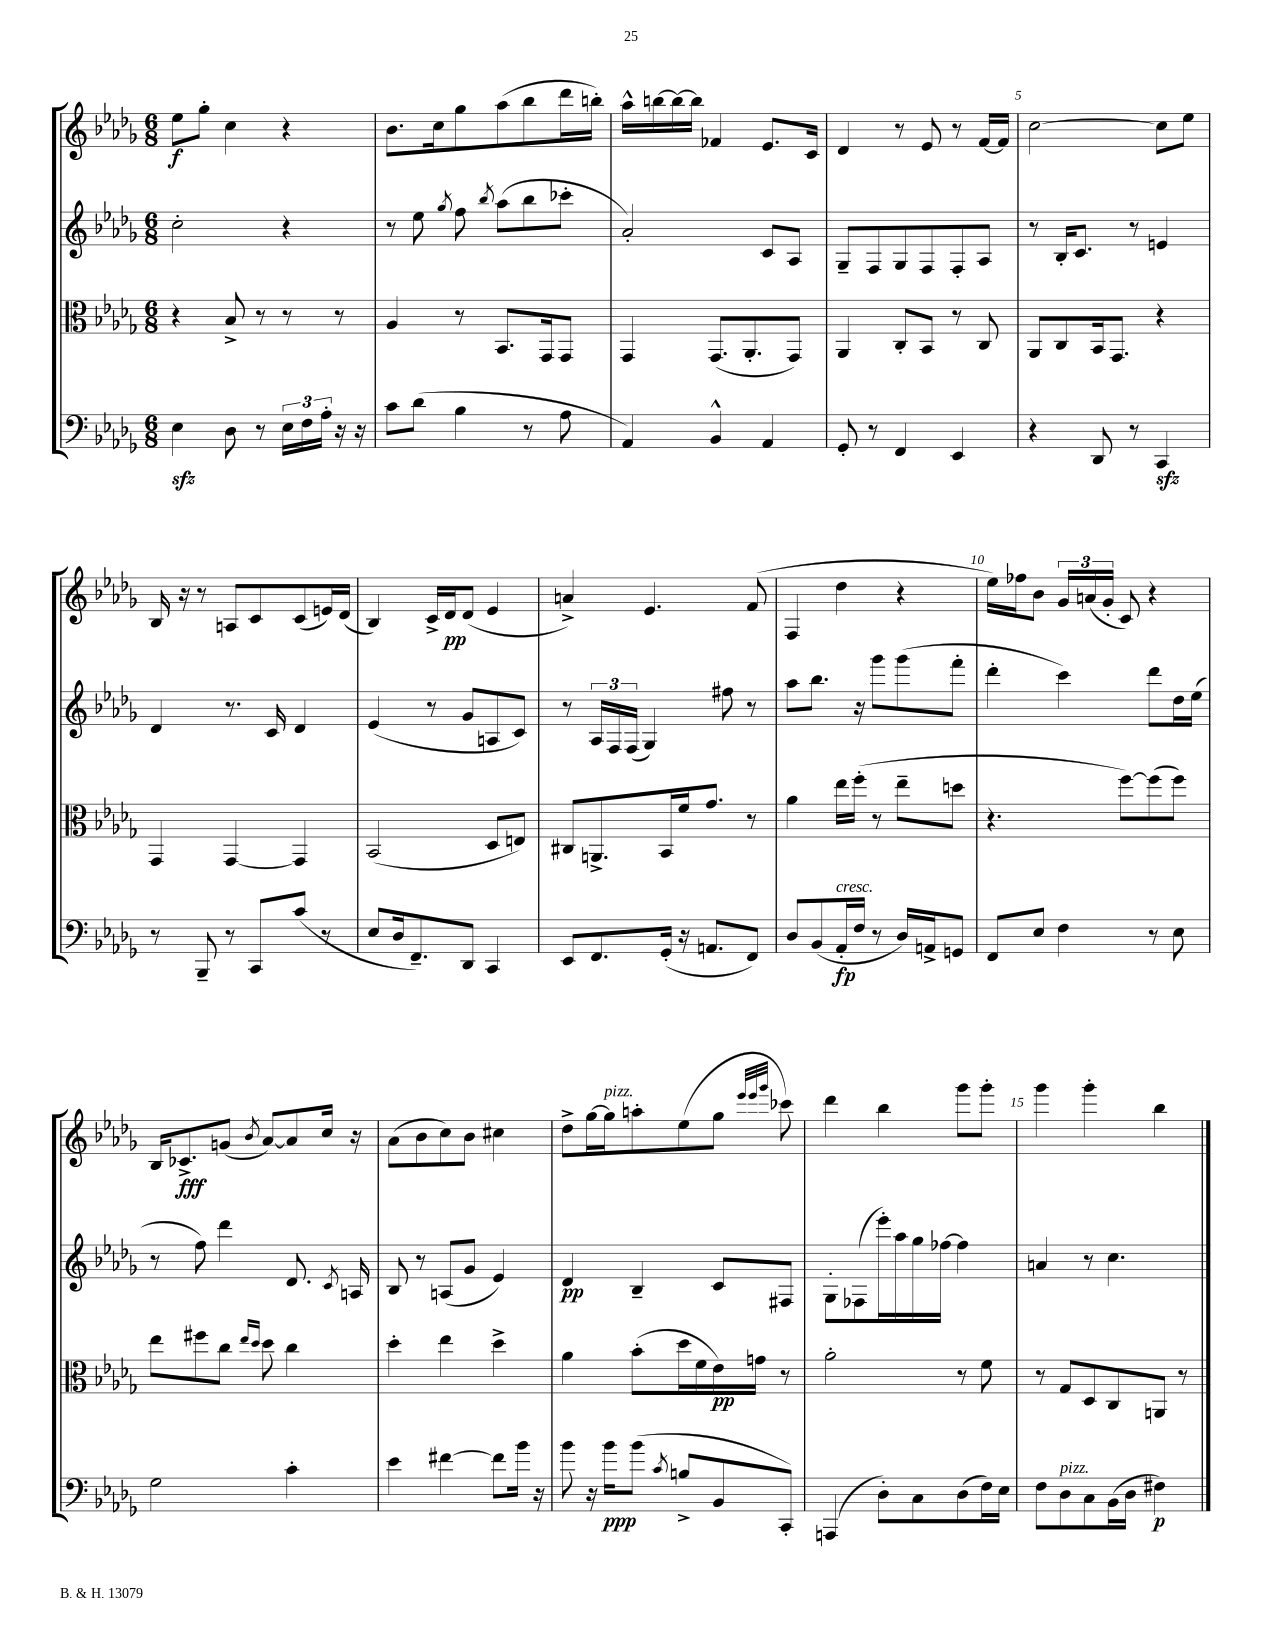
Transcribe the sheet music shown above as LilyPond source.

<<
\new StaffGroup <<
\new Staff = "s0" {
    \clef treble \key des \major \numericTimeSignature \time 6/8
    \autoBeamOff ees''8[\f ges''8]-. c''4 r4 |
    bes'8.[ c''16 ges''8 aes''8( bes''8 des'''16 b''16]-.) |
    aes''16[-^ b''16~ b''16~ b''16] fes'4 ees'8.[ c'16] |
    des'4 r8 ees'8 r8 f'16[~ f'16] |
    c''2~ c''8[ ees''8] |
    bes16 r16 r8 a8[ c'8 c'8( e'16) des'16]( |
    bes4) c'16[-> des'16\pp des'8]( ees'4 |
    a'4->) ees'4. f'8( |
    f4 des''4 r4 |
    ees''16[) fes''16 bes'8] \tuplet 3/2 { ges'16[ a'16( ges'16]-. } c'8) r4 |
    bes16[ ces'8.->\fff g'8]( \acciaccatura { bes'8 } aes'8[~) aes'8 c''16] r16 |
    aes'8[( bes'8 c''8) bes'8] cis''4 |
    des''8[-> ges''16~ ges''16^\markup { \italic "pizz." } a''8-. ees''8( ges''8] \grace { ees'''32[ ees'''32 ges'''32] } ces'''8) |
    des'''4 bes''4 ges'''8[ ges'''8]-. |
    ges'''4 ges'''4-. bes''4 \bar "|." |
}
\new Staff = "s1" {
    \clef treble \key des \major \numericTimeSignature \time 6/8
    \autoBeamOff c''2-. r4 |
    r8 ees''8 \acciaccatura { ges''8 } f''8 \acciaccatura { bes''8 } aes''8[( bes''8 ces'''8]-. |
    aes'2-.) c'8[ aes8] |
    ges8[-- f8 ges8 f8 f8-. aes8] |
    r8 bes16[-. c'8.] r8 e'4 |
    des'4 r8. c'16 des'4 |
    ees'4( r8 ges'8[ a8 c'8]) |
    r8 \tuplet 3/2 { aes16[ f16 f16]( } ges4) fis''8 r8 |
    aes''8[ bes''8.] r16 ges'''8[ ges'''8( f'''8]-. |
    des'''4-. c'''4) des'''8[ des''16 ees''16]( |
    r8 f''8) des'''4 des'8. \acciaccatura { c'8 } a16 |
    bes8 r8 a8[( ges'8] ees'4) |
    des'4\pp bes4-- c'8[ fis8] |
    ges8[-. fes8( ees'''16-.) aes''16 ges''16 fes''16]~ fes''4 |
    a'4 r8 c''4. \bar "|." |
}
\new Staff = "s2" {
    \clef alto \key des \major \numericTimeSignature \time 6/8
    \autoBeamOff r4 bes8-> r8 r8 r8 |
    aes4 r8 bes,8.[ ges,16 ges,8] |
    ges,4 ges,8.[( aes,8.-. ges,8]) |
    aes,4 c8[-. bes,8] r8 c8 |
    aes,8[ c8 bes,16 ges,8.] r4 |
    ges,4 ges,4~ ges,4 |
    bes,2( des8[ e8]) |
    cis8[ a,8.-> bes,16 f'16 ges'8.] r8 |
    aes'4 ees''16[ f''16]-.( r8 ees''8[-- d''8] |
    r4. f''8[~) f''8( f''8]) |
    ees''8[ fis''8 c''8] \grace { ees''16[ des''16] } des''8 c''4 |
    des''4-. ees''4 des''4-> |
    aes'4 bes'8[-.( des''16 f'16 ees'16\pp) g'16] r8 |
    aes'2-. r8 f'8 |
    r8 ges8[ des8 c8 a,8] r8 \bar "|." |
}
\new Staff = "s3" {
    \clef bass \key des \major \numericTimeSignature \time 6/8
    \autoBeamOff ees4\sfz des8 r8 \tuplet 3/2 { ees16[ f16 aes16]-. } r16 r16 |
    c'8[ des'8]( bes4 r8 aes8 |
    aes,4) bes,4-^ aes,4 |
    ges,8-. r8 f,4 ees,4 |
    r4 des,8 r8 c,4\sfz |
    r8 bes,,8-- r8 c,8[ c'8]( r8 |
    ees8[ des16 f,8.--) des,8] c,4 |
    ees,8[ f,8. ges,16]-.( r16 a,8.[ f,8]) |
    des8[ bes,8( aes,16-.\fp^\markup { \italic "cresc." } f16] r8 des16[) a,16-> g,8] |
    f,8[ ees8] f4 r8 ees8 |
    ges2 c'4-. |
    ees'4 fis'4~ fis'8[ bes'16] r16 |
    bes'8 r16 bes'16[\ppp bes'8]( \acciaccatura { c'8 } b8[-> bes,8 c,8]-.) |
    a,,4( des8[-.) c8 des8( f16) ees16] |
    f8[ des8^\markup { \italic "pizz." } c8 bes,16( des16] fis4\p) \bar "|." |
}
>>
>>
\layout { \context { \Score \override BarNumber.break-visibility = ##(#f #t #t) barNumberVisibility = #(every-nth-bar-number-visible 5) } }
